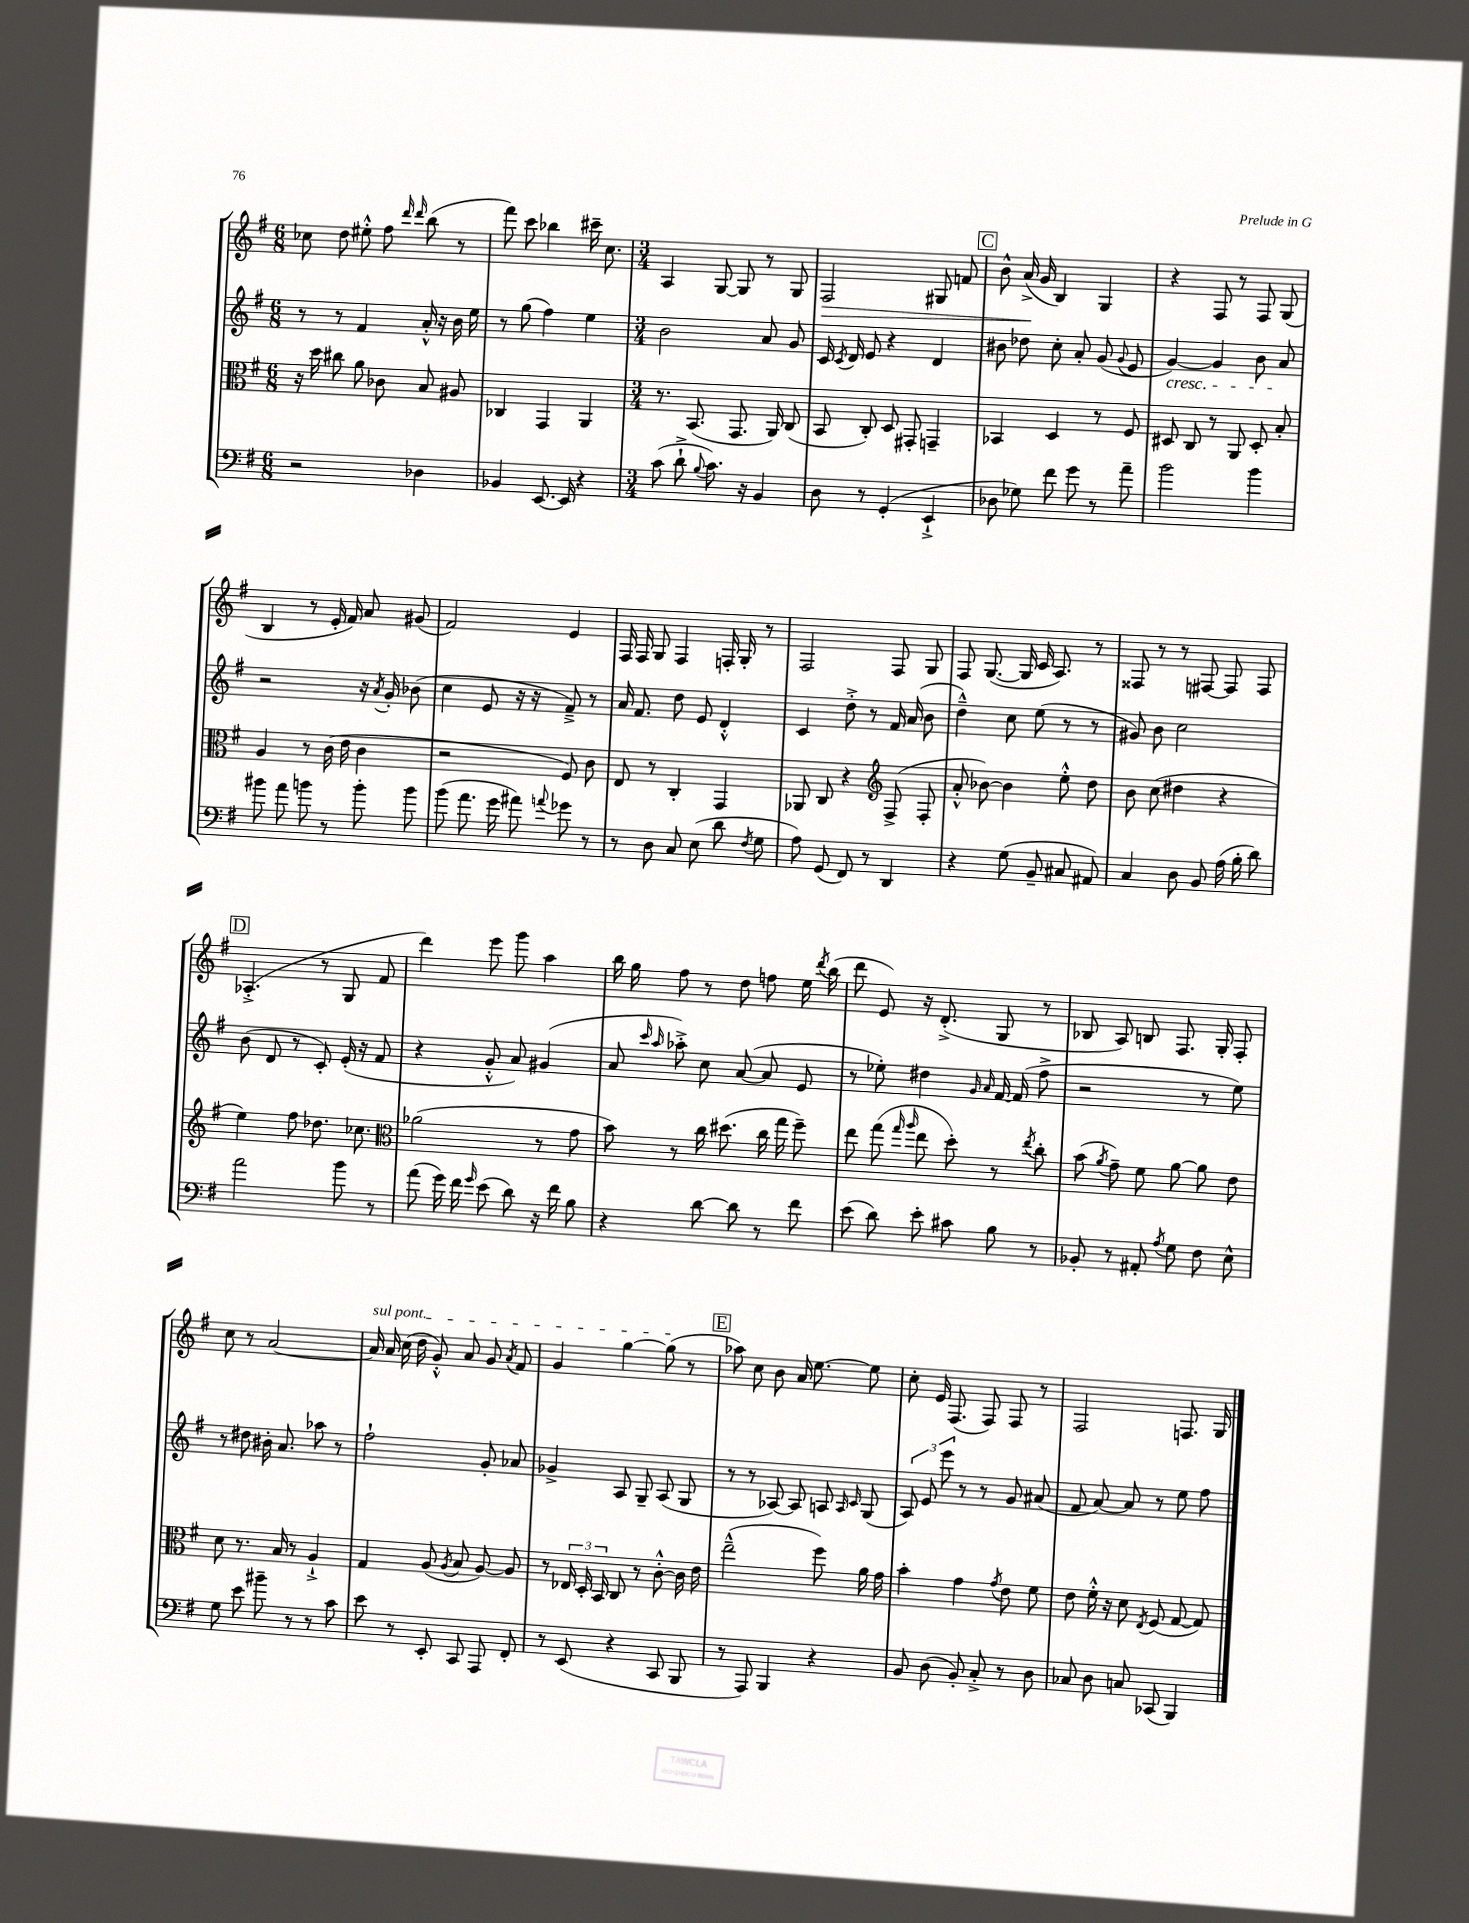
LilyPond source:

<<
\new StaffGroup <<
\new Staff = "s0" {
    \clef treble \key g \major \numericTimeSignature \time 6/8
    \autoBeamOff ces''8 d''8 eis''8-.-^ fis''8 \grace { d'''16 d'''16 } b''8( r8 |
    fis'''8) c'''8 bes''4 cis'''16-- c''8. |
    \numericTimeSignature \time 3/4 a4 g8~ g8 r8 g8 |
    fis2\> gis8 f'8 |
    \mark \markup { \box "C" } b'8-^ a'16->\!( g'16 b4) g4 |
    r4 fis8 r8 fis8 g8( |
    b4 r8 e'16-. fis'16) a'8 gis'8( |
    fis'2) e'4 |
    fis16 fis16 g8 fis4 f16-. g16-. r8 |
    fis2 fis8 g8 |
    fis8 g8.~( g16 c'16 a8.) r8 |
    fisis8 r8 r8 fis8~ fis8 fis8 |
    \mark \markup { \box "D" } aes4.-.->( r8 g8 fis'8 |
    d'''4) e'''8 g'''8 a''4 |
    b''16 g''16 fis''8 r8 d''8 f''8 e''16 \acciaccatura { d'''8 } b''16( |
    d'''8 e'8) r16 d'8.-.->( g8 r8 |
    bes8 a8) b8 fis8. g16-. fis8-. |
    c''8 r8 a'2~ |
    \once \override TextSpanner.bound-details.left.text = \markup { \italic "sul pont." } a'16\startTextSpan a'16 c''16( d''16 g'8-.-^) a'8 g'8 \acciaccatura { a'8 } fis'8 |
    g'4 g''4~ g''8\stopTextSpan( r8 |
    \mark \markup { \box "E" } aes''8) c''8 b'8 a'16 e''8.~ e''8 |
    c''8-. e'16 fis8.( fis8) fis8 r8 |
    fis2 f8. g16 \bar "|." |
}
\new Staff = "s1" {
    \clef treble \key g \major \numericTimeSignature \time 6/8
    \autoBeamOff r8 r8 fis'4 a'16-.-^ r16 b'16 e''16 |
    r8 g''8( fis''4) e''4 |
    \numericTimeSignature \time 3/4 b'2 a'8 g'8 |
    c'16 \acciaccatura { c'8 } d'16 e'8 r4 d'4 |
    \mark \markup { \box "C" } bis'8 des''8 c''8-. a'8-. g'8( \appoggiatura { g'8 } e'8 |
    g'4~\cresc) g'4 b'8 a'8\! |
    r2 r16 \acciaccatura { a'8 } g'16-. bes'8( |
    c''4 e'8 r16 r16 fis'8--->) r8 |
    a'16 fis'8. d''8 e'8 d'4-.-^ |
    c'4 d''8-.-> r8 fis'16 a'16( b'8 |
    d''4---^) c''8 e''8( r8 r8 |
    gis'8) b'8 c''2 |
    \mark \markup { \box "D" } b'8( d'8 r8 c'8-.) e'16-.( r16 fis'8 |
    r4 g'8-.-^ a'8) gis'4( |
    a'8 \grace { c'''16 a''16 } aes''8-.->) c''8 a'8~( a'8 e'8 |
    r8 ees''8-.) dis''4 \grace { g'16 a'16 } fis'16~ fis'16( fis''8-> |
    r2 r8 e''8) |
    r8 dis''8 bis'16-. a'8. aes''8 r8 |
    fis''2-! g'8-. aes'8 |
    ges'4-> a8 g8-- a8( g8 |
    \mark \markup { \box "E" } r8 r8 aes8~) aes8 a8 \grace { a16 c'16 } g8( |
    \tuplet 3/2 { a8) e'8 e'''8 } r8 r8 g'8 ais'8( |
    fis'8 a'8~) a'8 r8 e''8 fis''8 \bar "|." |
}
\new Staff = "s2" {
    \clef alto \key g \major \numericTimeSignature \time 6/8
    \autoBeamOff r16 d''16 cis''8 a'8 ces'8 b8 ais8 |
    ces4 g,4 a,4 |
    \numericTimeSignature \time 3/4 r8. b,8.( g,8. a,16) c8( |
    b,8 c8-.) d8 gis,8-. g,4-- |
    \mark \markup { \box "C" } bes,4 d4 r8 fis8 |
    dis8 c8 r8 a,8 dis8-. b8-. |
    a4 r8 c'16( e'16 c'4 |
    r2 fis8) c'8 |
    e8 r8 c4-. g,4 |
    aes,8 c8 r4 \clef treble fis8->( fis8-. |
    a'8-.-^ bes'8~) bes'4 e''8-.-^ d''8 |
    b'8 c''8( dis''4 r4 |
    \mark \markup { \box "D" } e''4) fis''8 des''8. ces''8. |
    \clef alto aes'2( r8 g'8 |
    b'8) r8 c''16 dis''8.( c''16 g''16 fis''8--) |
    e''8 g''8( \grace { g''16 a''16 } e''8 d''8-.) r8 \acciaccatura { e''8 } c''8-. |
    b'8( \acciaccatura { a'8 } g'8--) fis'8 a'8~ a'8 e'8 |
    d'8 r8. b16 r8 a4-!-> |
    g4 a8( \acciaccatura { a8 } b8 a8~) a8 |
    r8 \tuplet 3/2 { ees16 d16-. b,16 } c8 r8 c'8~-.-^ c'16 e'16 |
    \mark \markup { \box "E" } e''2---^( fis''8) a'16 g'16 |
    b'4-. g'4 \acciaccatura { g'8 } e'8 fis'8 |
    e'8 fis'16-.-^ r16 d'8 \acciaccatura { e8 } fis8( g8~ g8) \bar "|." |
}
\new Staff = "s3" {
    \clef bass \key g \major \numericTimeSignature \time 6/8
    \autoBeamOff r2 des4 |
    bes,4 e,8.~ e,16 r4 |
    \numericTimeSignature \time 3/4 c'8( d'8-!-> \appoggiatura { b8 } c'8.) r16 b,4 |
    d8 r8 g,4-.( e,4-!-> |
    \mark \markup { \box "C" } des8 ges8) fis'8 g'8 r8 a'8-- |
    b'2 b'4 |
    bis'8 a'8 b'8 r8 b'8-. b'8 |
    b'8( a'8. g'16 ais'8) \appoggiatura { a'8 } ges'8 r8 |
    r8 d8 c8 e8( d'8 \acciaccatura { fis8 } g8 |
    a8) g,8( fis,8) r8 d,4 |
    r4 g8( b,8-- cis8 ais,8) |
    c4 d8 b,8 a16( b16-. d'8) |
    \mark \markup { \box "D" } a'2 b'8 r8 |
    a'8( g'16) fis'16 \grace { g'16 } e'8( d'8) r16 fis'16 b8 |
    r4 d'8~ d'8 r8 fis'8 |
    e'8( d'8) e'8-. cis'8 b8 r8 |
    bes,8-. r8 ais,8-. \acciaccatura { a8 } g8 fis8 e8-^ |
    g8 e'8 bis'8-- r8 r8 c'8 |
    e'8 r8 e,8-. c,8 a,,8 fis,8-. |
    r8 e,8( r4 c,8 b,,8 |
    \mark \markup { \box "E" } r8 a,,8) b,,4 r4 |
    b,8 d8( b,8-.) c8-.-> r8 d8 |
    ces8 d8 c8 ces,8( b,,4) \bar "|." |
}
>>
>>
\layout { \context { \Score \remove "Bar_number_engraver" } }
